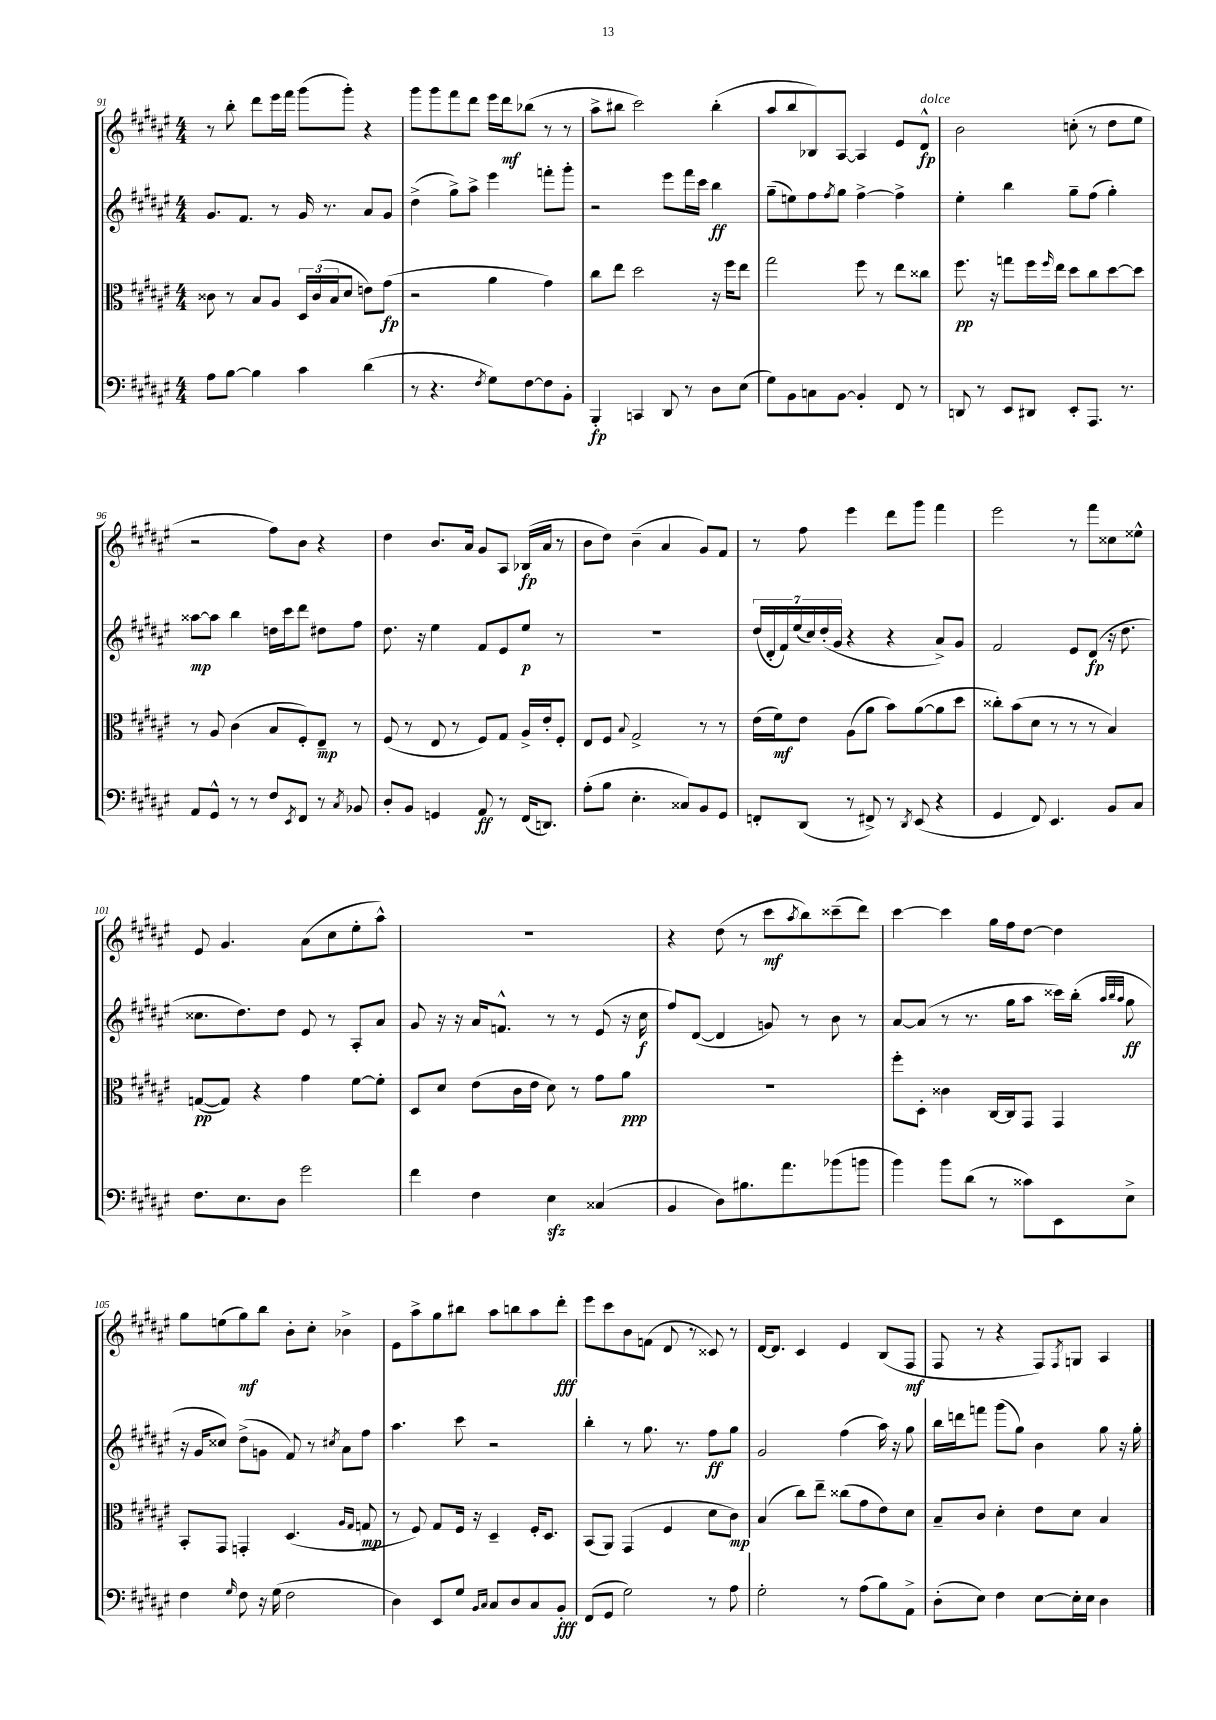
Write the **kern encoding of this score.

**kern	**dynam	**kern	**dynam	**kern	**dynam	**kern	**dynam
*part4	*part4	*part3	*part3	*part2	*part2	*part1	*part1
*staff4	*staff4	*staff3	*staff3	*staff2	*staff2	*staff1	*staff1
*clefF4	*	*clefC3	*	*clefG2	*	*clefG2	*
*k[f#c#g#d#a#e#]	*	*k[f#c#g#d#a#e#]	*	*k[f#c#g#d#a#e#]	*	*k[f#c#g#d#a#e#]	*
*M4/4	*	*M4/4	*	*M4/4	*	*M4/4	*
=91	=91	=91	=91	=91	=91	=91	=91
8A#\L	.	8c##X\	.	8.g#/L	.	8r	.
[8B\J	.	8r	.	.	.	8bb'\	.
.	.	.	.	8.f#/J	.	.	.
4B\]	.	8B/L	.	.	.	8ddd#\L	.
.	.	8A#/J	.	8r	.	16eee#\L	.
.	.	.	.	.	.	16fff#\JJ	.
4c#\	.	24D#/LL	.	16g#/	.	(8ggg#\L	.
.	.	(24c##/	.	.	.	.	.
.	.	.	.	8.r	.	.	.
.	.	24B/J	.	.	.	.	.
.	.	8d#/J	.	.	.	8ggg#'\J)	.
(4d#\	.	8en\L)	.	8a#/L	.	4r	.
.	.	(8g#\J	fp	8g#/J	.	.	.
=92	=92	=92	=92	=92	=92	=92	=92
8r	.	2r	.	(4dd#^\	.	8ggg#\L	.
4.r	.	.	.	.	.	8ggg#\	.
.	.	.	.	8gg#^\L)	.	8fff#\	.
.	.	.	.	8aa#^\J	.	8ddd#\J	.
8qF#/	.	.	.	.	.	.	.
8G#\L)	.	4a#\	.	4eee#\	.	16eee#\LL	.
.	.	.	.	.	.	16ddd#\J	mf
[8F#\	.	.	.	.	.	(8bb-X\J	.
8F#\]	.	4g#\)	.	8fffn'\L	.	8r	.
8BB'\J	.	.	.	8ggg#'\J	.	8r	.
=93	=93	=93	=93	=93	=93	=93	=93
4BBB'/	fp	8cc#\L	.	2r	.	8aa#^\L	.
.	.	8ee#\J	.	.	.	8bb#X\J	.
4CCn/	.	2dd#\	.	.	.	2ccc#\)	.
8DD#/	.	.	.	8eee#\L	.	.	.
8r	.	.	.	16fff#\L	.	.	.
.	.	.	.	16ccc#\JJ	.	.	.
8D#\L	.	16r	.	4bb\	ff	(4bb#'\	.
.	.	16ff#\KL	.	.	.	.	.
(8E#\J	.	8ee#\J	.	.	.	.	.
=94	=94	=94	=94	=94	=94	=94	=94
8G#\L)	.	2gg#\	.	(8gg#~\L	.	8aa#/L	.
8BB\	.	.	.	8een\)	.	8bb/	.
8Cn\	.	.	.	8ff#\	.	8B-X/)	.
.	.	.	.	8qff#/	.	.	.
[8BB\J	.	.	.	8gg#\J	.	[8A#/J	.
4BB'/]	.	8ff#\	.	[4ff#^\	.	4A#/]	.
.	.	8r	.	.	.	.	.
8FF#/	.	8ee#\L	.	4ff#^\]	.	8e#/L	.
!	!	!	!	!	!	!LO:TX:a:i:t=dolce	!
8r	.	8cc##X\J	.	.	.	8d#^^/J	fp
=95	=95	=95	=95	=95	=95	=95	=95
8DDn/	.	8.ff#\	pp	4ee#'\	.	2b\	.
8r	.	.	.	.	.	.	.
.	.	16r	.	.	.	.	.
8EE#/L	.	8ggn\L	.	4bb\	.	.	.
8DD#X/J	.	16ff#\L	.	.	.	.	.
.	.	16qqff#/	.	.	.	.	.
.	.	16ee#\JJ	.	.	.	.	.
8EE#'/L	.	8dd#\L	.	8gg#~\L	.	(8ccn'\	.
8.AAA#/J	.	8cc#\	.	(8ff#\J	.	8r	.
.	.	[8dd#\	.	4gg#'\)	.	8dd#\L	.
8.r	.	.	.	.	.	.	.
.	.	8dd#\J]	.	.	.	8ee#\J	.
!!LO:LB:g=z
=96	=96	=96	=96	=96	=96	=96	=96
8AA#/L	.	8r	.	[8aa##X\L	mp	2r	.
8GG#^^/J	.	8A#/	.	8aa##\J]	.	.	.
8r	.	(4c#\	.	4bb\	.	.	.
8r	.	.	.	.	.	.	.
8F#/L	.	8B/L	.	16ddn\LL	.	8ff#\L)	.
.	.	.	.	16ccc#\J	.	.	.
8qEE#/	.	.	.	.	.	.	.
8FF#/J	.	8F#'/)	.	8ddd#\J	.	8b\J	.
8r	.	8E#~/J	mp	8dd#X\L	.	4r	.
8qC#/	.	.	.	.	.	.	.
8BB-X/	.	8r	.	8ff#\J	.	.	.
=97	=97	=97	=97	=97	=97	=97	=97
8D#'/L	.	(8F#/	.	8.dd#\	.	4dd#\	.
8BB/J	.	8r	.	.	.	.	.
.	.	.	.	16r	.	.	.
4GGn/	.	8E#/	.	4ee#\	.	8.b/L	.
.	.	8r	.	.	.	.	.
.	.	.	.	.	.	16a#/Jk	.
8AA#/	ff	8F#/L)	.	8f#/L	.	8g#/L	.
8r	.	8G#/J	.	8e#/	.	8A#/J	.
(16FF#/KL	.	16A#^/LL	.	8ee#/J	p	(16B-X/LL	fp
8.DDn/J)	.	16e#'/J	.	.	.	16a#/JJ	.
.	.	8F#'/J	.	8r	.	8r	.
=98	=98	=98	=98	=98	=98	=98	=98
(8A#'\L	.	8E#/L	.	1r	.	8b\L	.
8B\J	.	8F#/J	.	.	.	8dd#\J)	.
.	.	8qqB/	.	.	.	.	.
4.E#'\	.	2G#^/	.	.	.	(4b~\	.
.	.	.	.	.	.	4a#/	.
8C##X/L)	.	.	.	.	.	.	.
8BB/	.	8r	.	.	.	8g#/L)	.
8GG#/J	.	8r	.	.	.	8f#/J	.
=99	=99	=99	=99	=99	=99	=99	=99
8FFn'/L	.	(16e#\LL	.	(28dd#/LL	.	8r	.
.	.	.	.	28d#'/	.	.	.
.	.	16f#\J)	mf	.	.	.	.
.	.	.	.	28f#/)	.	.	.
.	.	.	.	(28ee#/	.	.	.
(8DD#/J	.	8e#\J	.	.	.	8ff#\	.
.	.	.	.	28cc#/)	.	.	.
.	.	.	.	(28dd#'/	.	.	.
.	.	.	.	28g#/JJ	.	.	.
8r	.	(8A#\L	.	4r	.	4eee#\	.
8FF#X^/)	.	8a#\J	.	.	.	.	.
8r	.	8b\L)	.	4r	.	8ddd#\L	.
8qDD#/	.	.	.	.	.	.	.
(8EE#/	.	([8a#\	.	.	.	8ggg#\J	.
4r	.	8a#\]	.	8a#^/L)	.	4fff#\	.
.	.	8dd#\J	.	8g#/J	.	.	.
=100	=100	=100	=100	=100	=100	=100	=100
4GG#/	.	8cc##X'\L)	.	2f#/	.	2eee#\	.
.	.	(8b\	.	.	.	.	.
8FF#/)	.	8d#\J	.	.	.	.	.
4.EE#/	.	8r	.	.	.	.	.
.	.	8r	.	8e#/L	.	8r	.
.	.	8r	.	(8d#/J	fp	8fff#\L	.
8BB/L	.	4B/)	.	16r	.	8cc##X\	.
.	.	.	.	8.dd#\	.	.	.
8C#/J	.	.	.	.	.	8ee##X^^\J	.
!!LO:LB:g=z
=101	=101	=101	=101	=101	=101	=101	=101
8.F#\L	.	([8Gn/L	pp	8.cc##X\L	.	8e#/	.
.	.	8G/J])	.	.	.	4.g#/	.
8.E#\	.	.	.	8.dd#\)	.	.	.
.	.	4r	.	.	.	.	.
8D#\J	.	.	.	8dd#\J	.	.	.
2g#\	.	4g#\	.	8e#/	.	(8a#\L	.
.	.	.	.	8r	.	8cc#\	.
.	.	[8f#\L	.	8A#'/L	.	8ee#'\	.
.	.	8f#'\J]	.	8a#/J	.	8aa#^^\J)	.
=102	=102	=102	=102	=102	=102	=102	=102
4f#\	.	8D#/L	.	8g#/	.	1r	.
.	.	8d#/J	.	16r	.	.	.
.	.	.	.	16r	.	.	.
4F#\	.	(8e#\L	.	16a#/KL	.	.	.
.	.	.	.	8.fn^^/J	.	.	.
.	.	16c#\L	.	.	.	.	.
.	.	16e#\JJ	.	.	.	.	.
4E#zz\	.	8d#\)	.	8r	.	.	.
.	.	8r	.	8r	.	.	.
(4C##X/	.	8g#\L	.	(8e#/	.	.	.
.	.	8a#\J	ppp	16r	.	.	.
.	.	.	.	16cc#\	f	.	.
=103	=103	=103	=103	=103	=103	=103	=103
4BB/	.	1r	.	8ff#/L)	.	4r	.
.	.	.	.	([8d#/J	.	.	.
8D#\L)	.	.	.	4d#/]	.	(8dd#\	.
8.B#X\	.	.	.	.	.	8r	.
.	.	.	.	8gn/)	.	8ccc#\L	mf
8.a#\	.	.	.	.	.	.	.
.	.	.	.	.	.	8qaa#/	.
.	.	.	.	8r	.	8bb\)	.
(8b-X\	.	.	.	8b\	.	(8ccc##X~\	.
8bn\J	.	.	.	8r	.	8ddd#\J)	.
=104	=104	=104	=104	=104	=104	=104	=104
4b\)	.	8ff#'\L	.	[8a#/L	.	[4ccc#\	.
.	.	8D#'\J	.	(8a#/J]	.	.	.
8b\L	.	4c##X\	.	8r	.	4ccc#\]	.
(8d#\J	.	.	.	8.r	.	.	.
8r	.	[16C#/LL	.	.	.	16gg#\LL	.
.	.	16C#/J]	.	16gg#\KL	.	16ff#\J	.
8c##X\L)	.	8GG#/J	.	8aa#\J	.	[8dd#\J	.
8EE#\	.	4GG#/	.	16ccc##X\LL)	.	4dd#\]	.
.	.	.	.	(16bb'\JJ	.	.	.
.	.	.	.	32qqaa#/LLL	.	.	.
.	.	.	.	32qqbb/	.	.	.
.	.	.	.	32qqaa#/JJJ	.	.	.
8E#^\J	.	.	.	8gg#\	ff	.	.
!!LO:LB:g=z
=105	=105	=105	=105	=105	=105	=105	=105
4F#\	.	8BB'/L	.	16r	.	8gg#\L	.
.	.	.	.	16g#/KL	.	.	.
.	.	8GG#/J	.	8cc##X/J)	.	(8een\	.
16qqG#/	.	.	.	.	.	.	.
8F#\	.	4GGn'/	.	(8dd#^\L	.	8gg#\)	mf
16r	.	.	.	8gn\J	.	8bb\J	.
(16G#\	.	.	.	.	.	.	.
2F#\	.	(4.D#/	.	8f#/)	.	8b'\L	.
.	.	.	.	8r	.	8cc#'\J	.
.	.	.	.	8qcc#X/	.	.	.
.	.	.	.	8a#\L	.	4b-X^\	.
.	.	16qqA#/LL	.	.	.	.	.
.	.	16qqG#/JJ	.	.	.	.	.
.	.	8Gn/	mp	8ff#\J	.	.	.
=106	=106	=106	=106	=106	=106	=106	=106
4D#\)	.	8r	.	4.aa#\	.	8e#\L	.
.	.	8F#/)	.	.	.	8aa#^\	.
8EE#/L	.	8G#/L	.	.	.	8gg#\	.
8G#/J	.	16F#/Jk	.	8ccc#\	.	8bb#X\J	.
.	.	16r	.	.	.	.	.
16qqBB/LL	.	.	.	.	.	.	.
16qqC#/JJ	.	.	.	.	.	.	.
8C#/L	.	4D#~/	.	2r	.	8aa#\L	.
8D#/	.	.	.	.	.	8bbn\	.
8C#/	.	16F#'/KL	.	.	.	8aa#\	.
.	.	8.D#/J	.	.	.	.	.
8BB'/J	fff	.	.	.	.	8ddd#'\J	fff
=107	=107	=107	=107	=107	=107	=107	=107
(8FF#/L	.	(8BB/L	.	4bb'\	.	8eee#\L	.
8GG#/J	.	8AA#/J)	.	.	.	8ccc#\	.
2G#\)	.	(4GG#/	.	8r	.	8b\	.
.	.	.	.	8.gg#\	.	(8fn\J	.
.	.	4F#/	.	.	.	8d#/	.
.	.	.	.	8.r	.	.	.
.	.	.	.	.	.	8r	.
8r	.	8d#\L	.	8ff#\L	ff	8c##X/)	.
8A#\	.	8c#\J)	mp	8gg#\J	.	8r	.
=108	=108	=108	=108	=108	=108	=108	=108
2G#'\	.	(4B/	.	2g#/	.	[16d#/KL	.
.	.	.	.	.	.	8.d#/J]	.
.	.	8cc#\L)	.	.	.	4c#/	.
.	.	8ee#~\J	.	.	.	.	.
8r	.	(8cc##X\L	.	(4ff#\	.	4e#/	.
(8A#\L	.	8g#\	.	.	.	.	.
8B\)	.	8e#\)	.	16aa#\)	.	(8B/L	.
.	.	.	.	16r	.	.	.
8AA#^\J	.	8d#\J	.	8gg#\	.	8F#/J	mf
=109	=109	=109	=109	=109	=109	=109	=109
(8D#'\L	.	8B~/L	.	16bb\LL	.	8F#/	.
.	.	.	.	16dddn\J	.	.	.
8E#\J)	.	8c#/J	.	8fffn\J	.	8r	.
4F#\	.	4d#'\	.	(8ggg#\L	.	4r	.
.	.	.	.	8gg#\J)	.	.	.
[8E#\L	.	8e#\L	.	4b\	.	8F#/L)	.
.	.	.	.	.	.	8qF#/	.
16E#'\L]	.	8d#\J	.	.	.	8Gn/J	.
16E#\JJ	.	.	.	.	.	.	.
4D#\	.	4B/	.	8gg#\	.	4A#/	.
.	.	.	.	16r	.	.	.
.	.	.	.	16gg#'\	.	.	.
==	==	==	==	==	==	==	==
*-	*-	*-	*-	*-	*-	*-	*-
